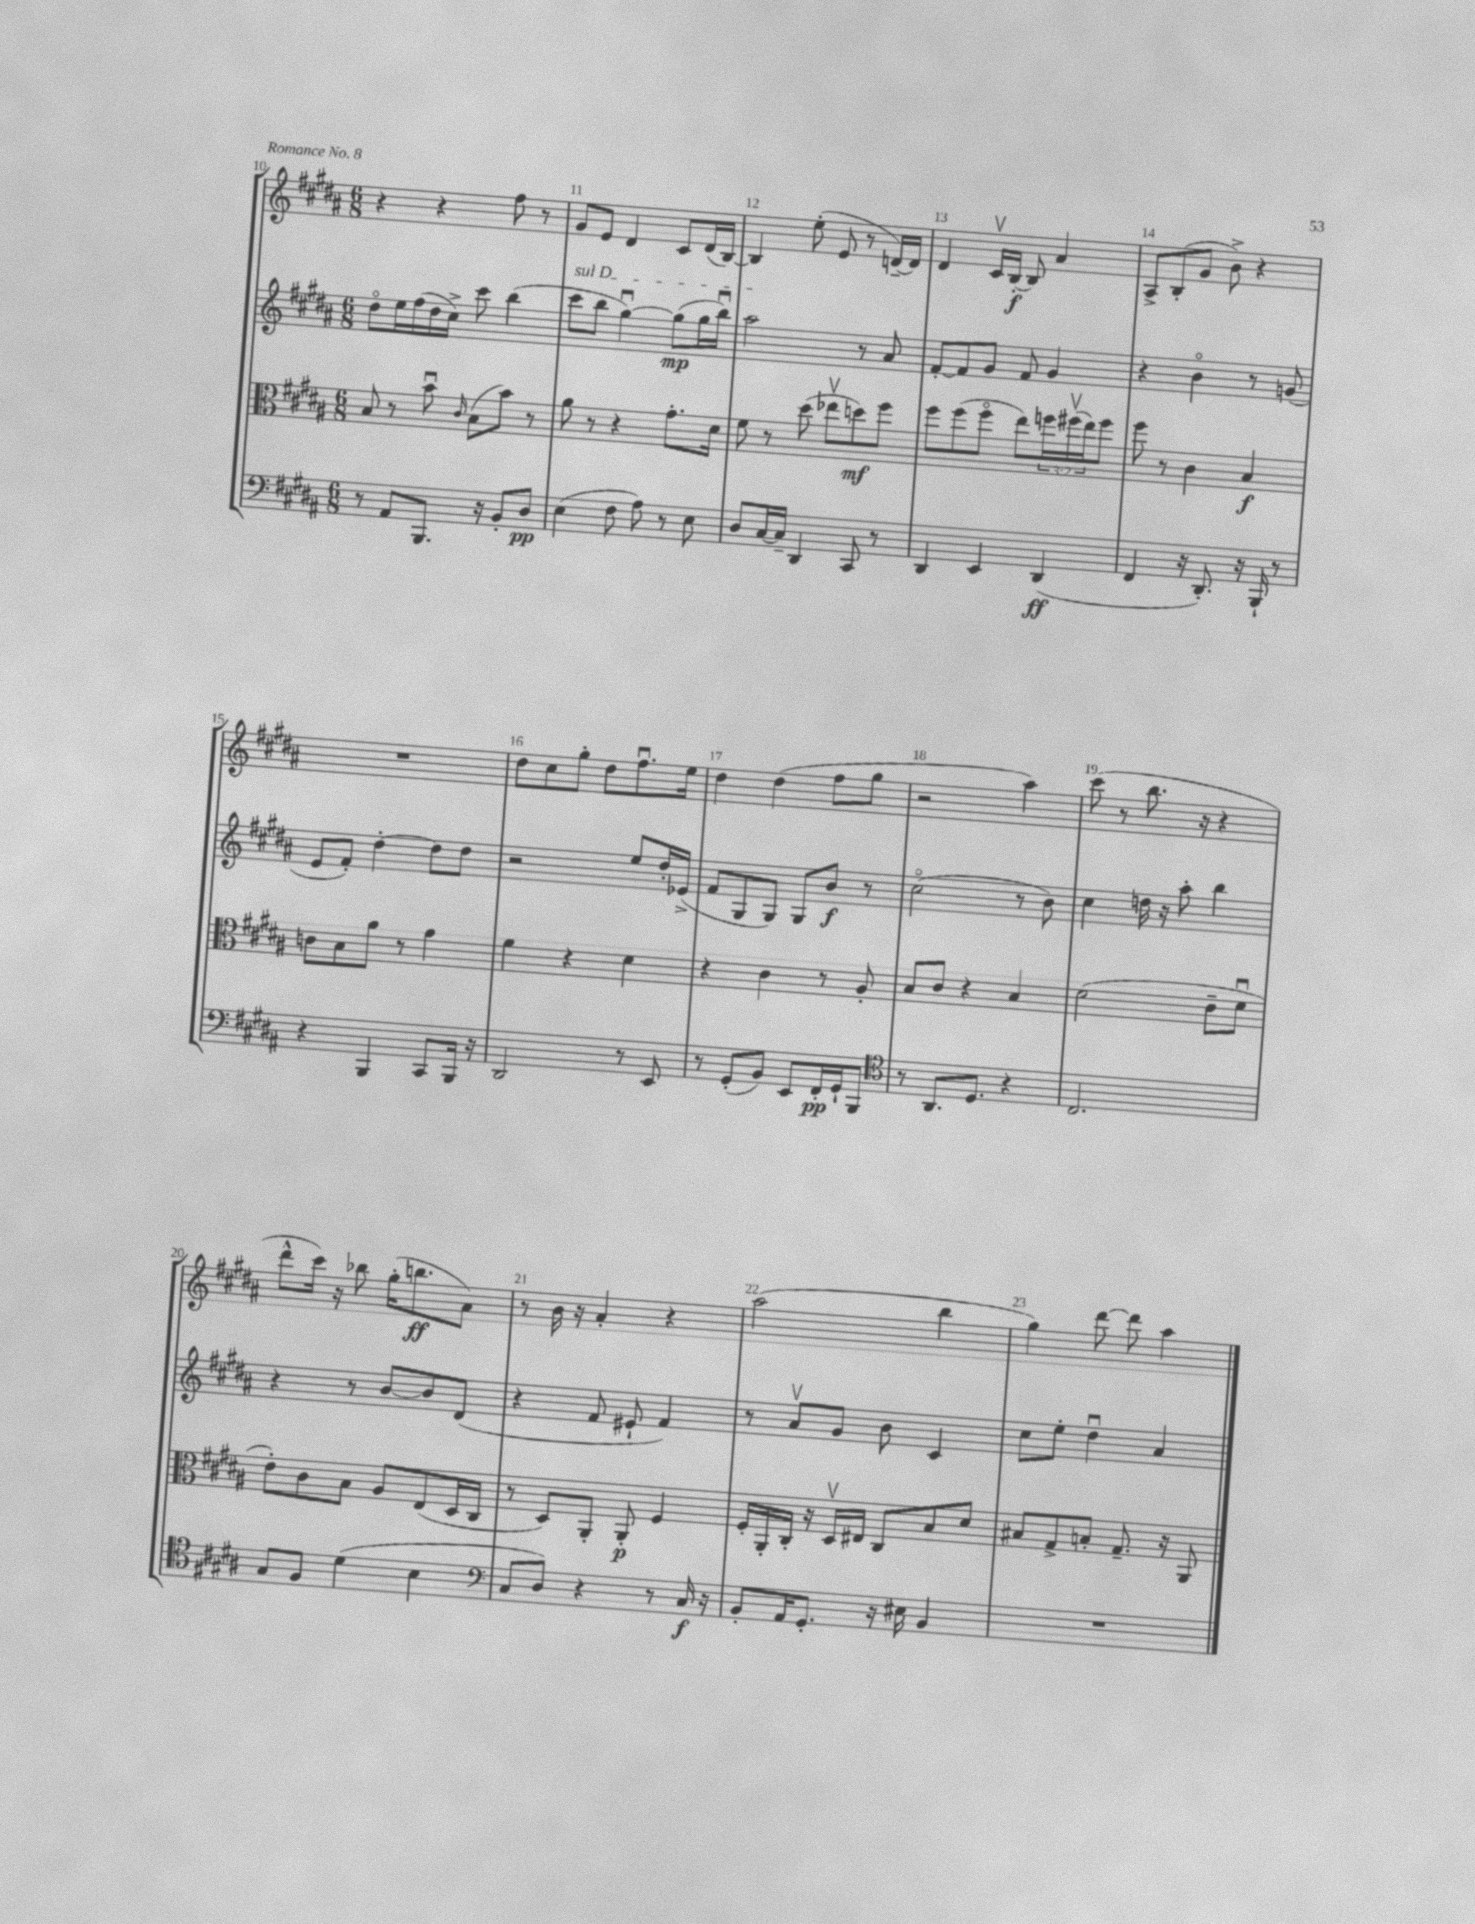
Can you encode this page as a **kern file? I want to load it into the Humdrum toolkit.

**kern	**dynam	**kern	**dynam	**kern	**dynam	**kern	**dynam
*part4	*part4	*part3	*part3	*part2	*part2	*part1	*part1
*staff4	*staff4	*staff3	*staff3	*staff2	*staff2	*staff1	*staff1
*clefF4	*	*clefC3	*	*clefG2	*	*clefG2	*
*k[f#c#g#d#a#]	*	*k[f#c#g#d#a#]	*	*k[f#c#g#d#a#]	*	*k[f#c#g#d#a#]	*
*M6/8	*	*M6/8	*	*M6/8	*	*M6/8	*
=10	=10	=10	=10	=10	=10	=10	=10
8r	.	8B/	.	8dd#\L	.	4r	.
8AA#/L	.	8r	.	16ee\L	.	.	.
.	.	.	.	(16ff#\	.	.	.
8.BBB/J	.	8bu\	.	16dd#\	.	4r	.
.	.	.	.	16cc#^\JJ)	.	.	.
.	.	16qqc#/	.	.	.	.	.
.	.	(8B\L	.	8ccc#\	.	.	.
16r	.	.	.	.	.	.	.
8BB'/L	.	8b\J)	.	(4bb\	.	8ff#\	.
8D#/J	pp	8r	.	.	.	8r	.
=11	=11	=11	=11	=11	=11	=11	=11
!	!	!	!	!LO:TX:a:i:t=sul D	!	!	!
(4E\	.	8a#\	.	8ccc#\L	.	8g#/L	.
.	.	8r	.	8bb\J	.	8e/J	.
8F#\	.	4r	.	[4gg#u\)	.	4d#/	.
8A#\)	.	.	.	.	.	.	.
8r	.	8.g#'\L	.	(8gg#\L]	mp	8c#/L	.
8E\	.	.	.	16gg#\L	.	(16d#/L	.
.	.	16d#\Jk	.	16bbu\JJ)	.	[16B/JJ)	.
=12	=12	=12	=12	=12	=12	=12	=12
8D#/L	.	8f#\	.	2aa#\	.	4B/]	.
[16C#/L	.	8r	.	.	.	.	.
16C#~/JJ]	.	.	.	.	.	.	.
4DD#/	.	(8dd#\	.	.	.	(8ee'\	.
.	.	8ee-Xv\L	.	.	.	8e/	.
8CC#/	.	8ddn\)	mf	8r	.	8r	.
8r	.	8ff#\J	.	8a#/	.	[16dn~/LL)	.
.	.	.	.	.	.	16d/JJ]	.
=13	=13	=13	=13	=13	=13	=13	=13
4DD#/	.	8ff#\L	.	[8f#'/L	.	4d#/	.
.	.	(8ff#\	.	8f#/]	.	.	.
4EE/	.	8ff#\J	.	8g#/J	.	16c#v/LL	.
.	.	.	.	.	.	[16B'/JJ	f
.	.	8ee\L)	.	8f#/	.	8B/]	.
(4DD#/	ff	24ffn\L	.	4g#/	.	4a#/	.
.	.	(24ff#Xv\	.	.	.	.	.
.	.	24ee\J)	.	.	.	.	.
.	.	8ff#\J	.	.	.	.	.
=14	=14	=14	=14	=14	=14	=14	=14
4FF#/	.	8ff#\	.	4r	.	8A#^/L	.
.	.	8r	.	.	.	(8B'/	.
16r	.	4c#\	.	4b\	.	8g#/J	.
8.DD#'/)	.	.	.	.	.	.	.
.	.	.	.	.	.	8b^\)	.
16r	.	4B/	f	8r	.	4r	.
16BBB`/	.	.	.	.	.	.	.
8r	.	.	.	(8gn/	.	.	.
!!LO:LB:g=z
=15	=15	=15	=15	=15	=15	=15	=15
4r	.	8cn\L	.	8e/L	.	2.r	.
.	.	8B\	.	8f#'/J)	.	.	.
4BBB/	.	8a#\J	.	[4dd#'\	.	.	.
.	.	8r	.	.	.	.	.
8CC#/L	.	4g#\	.	8dd#\L]	.	.	.
16BBB/Jk	.	.	.	8dd#\J	.	.	.
16r	.	.	.	.	.	.	.
=16	=16	=16	=16	=16	=16	=16	=16
2DD#/	.	4f#\	.	2r	.	8dd#\L	.
.	.	.	.	.	.	8cc#\	.
.	.	4r	.	.	.	8gg#'\J	.
.	.	.	.	.	.	8dd#\L	.
8r	.	4d#\	.	8ee/L	.	8.ff#u\	.
8EE/	.	.	.	16dd#'/L	.	.	.
.	.	.	.	(16e-X^/JJ	.	16ee\Jk	.
=17	=17	=17	=17	=17	=17	=17	=17
8r	.	4r	.	8f#/L	.	4dd#\	.
(8GG#'/L	.	.	.	8G#/	.	.	.
8BB/J)	.	4c#\	.	8G#/J)	.	(4dd#\	.
8EE/L	.	.	.	8G#/L	.	.	.
16FF#'/L	pp	8r	.	8b/J	f	8ff#\L	.
16GG#`/J	.	.	.	.	.	.	.
8BBB/J	.	8A#'/	.	8r	.	8gg#\J	.
=18	=18	=18	=18	=18	=18	=18	=18
*clefC4	*	*	*	*	*	*	*
8r	.	8B/L	.	(2cc#\	.	2r	.
8.AA#/L	.	8c#/J	.	.	.	.	.
.	.	4r	.	.	.	.	.
8.D#/J	.	.	.	.	.	.	.
4r	.	4B/	.	8r	.	4aa#\)	.
.	.	.	.	8b\)	.	.	.
=19	=19	=19	=19	=19	=19	=19	=19
2.C#/	.	(2d#\	.	4cc#\	.	(8ccc#\	.
.	.	.	.	.	.	8r	.
.	.	.	.	16ddn\	.	8.bb\	.
.	.	.	.	16r	.	.	.
.	.	.	.	8aa#'\	.	.	.
.	.	.	.	.	.	16r	.
.	.	8c#~\L	.	4bb\	.	4r	.
.	.	8d#u\J	.	.	.	.	.
!!LO:LB:g=z
=20	=20	=20	=20	=20	=20	=20	=20
8G#/L	.	8e'\L)	.	4r	.	8ddd#^^\L	.
8F#/J	.	8c#\	.	.	.	16ccc#\Jk)	.
.	.	.	.	.	.	16r	.
(4d#\	.	8B\J	.	8r	.	8bb-X\	.
.	.	8A#/L	.	[8b/L	.	(16gg#'\KL	.
.	.	.	.	.	.	8.bbn\	ff
4B\	.	(8E/	.	8b/]	.	.	.
.	.	16D#/L	.	(8d#/J	.	8a#\J)	.
.	.	16C#/JJ	.	.	.	.	.
=21	=21	=21	=21	=21	=21	=21	=21
*clefF4	*	*	*	*	*	*	*
8C#/L	.	8r	.	4r	.	8r	.
8D#/J)	.	8D#/L)	.	.	.	16b\	.
.	.	.	.	.	.	16r	.
4r	.	8AA#'/J	.	8f#/	.	4a#'/	.
.	.	8AA#'/	p	8e#X`/	.	.	.
8r	.	4F#/	.	4f#/)	.	4r	.
16C#/	f	.	.	.	.	.	.
16r	.	.	.	.	.	.	.
=22	=22	=22	=22	=22	=22	=22	=22
8BB'/L	.	16F#'/LL	.	8r	.	(2aa#\	.
.	.	16AA#'/	.	.	.	.	.
16AA#/K	.	16C#'/JJ	.	8a#v/L	.	.	.
8.GG#'/J	.	16r	.	.	.	.	.
.	.	16D#v/LL	.	8g#/J	.	.	.
.	.	16E#X/JJ	.	.	.	.	.
16r	.	8C#/L	.	8b\	.	.	.
16E#X\	.	.	.	.	.	.	.
4BB/	.	8B/	.	4c#/	.	4bb\	.
.	.	8d#/J	.	.	.	.	.
=23	=23	=23	=23	=23	=23	=23	=23
2.r	.	8B#X/L	.	8cc#\L	.	4gg#\)	.
.	.	8G#^/	.	8ee'\J	.	.	.
.	.	8Bn'/J	.	4dd#u\	.	[8ddd#\	.
.	.	8.G#~/	.	.	.	8ddd#\]	.
.	.	.	.	4a#/	.	4aa#\	.
.	.	16r	.	.	.	.	.
.	.	8AA#/	.	.	.	.	.
==	==	==	==	==	==	==	==
*-	*-	*-	*-	*-	*-	*-	*-
